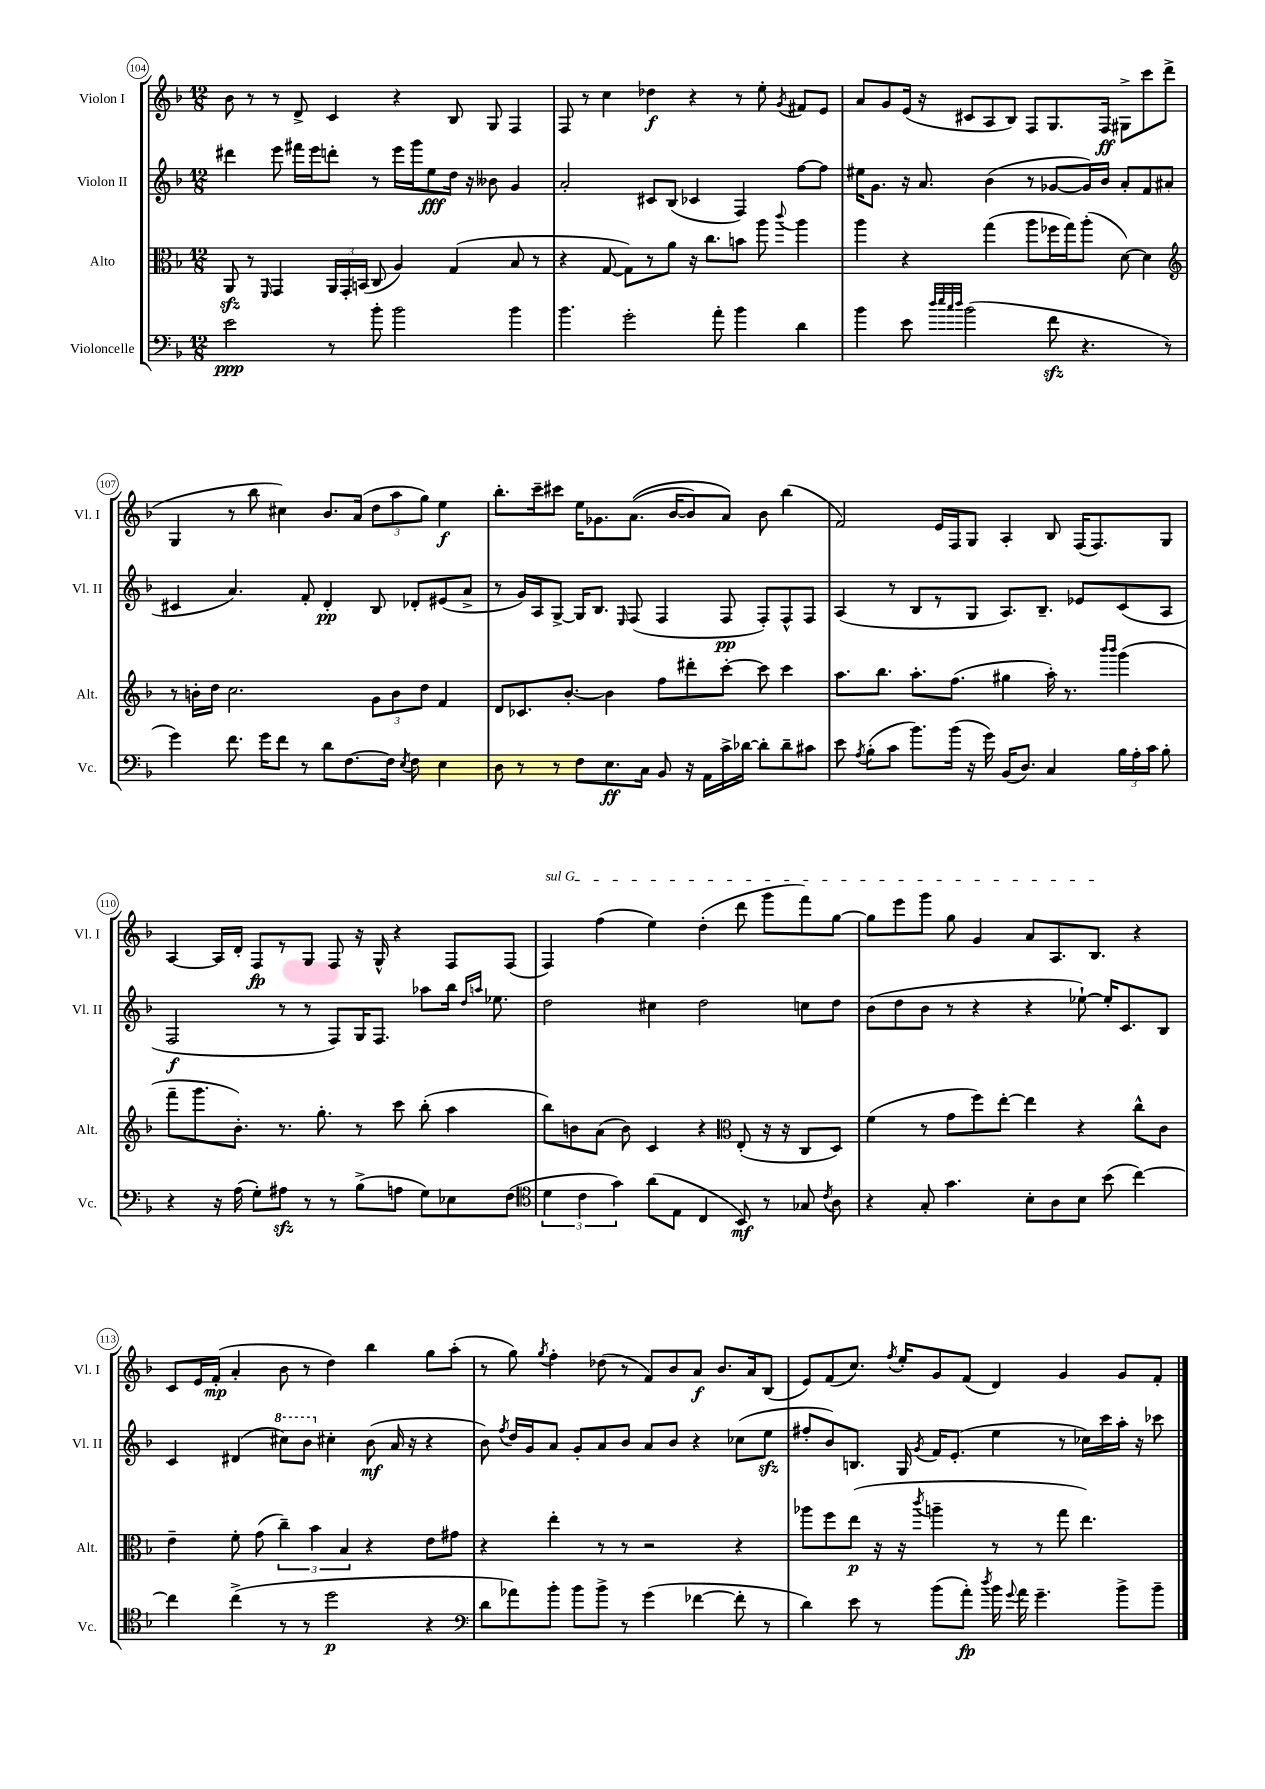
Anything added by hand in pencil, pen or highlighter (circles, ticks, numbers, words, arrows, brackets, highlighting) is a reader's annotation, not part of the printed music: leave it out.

**kern	**dynam	**kern	**dynam	**kern	**dynam	**kern	**dynam
*part4	*part4	*part3	*part3	*part2	*part2	*part1	*part1
*staff4	*staff4	*staff3	*staff3	*staff2	*staff2	*staff1	*staff1
*I"Violoncelle	*	*I"Alto	*	*I"Violon II	*	*I"Violon I	*
*I'Vc.	*	*I'Alt.	*	*I'Vl. II	*	*I'Vl. I	*
*clefF4	*	*clefC3	*	*clefG2	*	*clefG2	*
*k[b-]	*	*k[b-]	*	*k[b-]	*	*k[b-]	*
*M12/8	*	*M12/8	*	*M12/8	*	*M12/8	*
=104	=104	=104	=104	=104	=104	=104	=104
2e\	ppp	8AAzz/	.	4ddd#X\	.	8b-\	.
.	.	8r	.	.	.	8r	.
.	.	16qqFF/	.	.	.	.	.
.	.	4GG/	.	8eee\	.	8r	.
.	.	.	.	16fff#X\LL	.	8d^/	.
.	.	.	.	16eee\J	.	.	.
8r	.	24AA/LL	.	8dddn'\J	.	4c/	.
.	.	24GG'/	.	.	.	.	.
.	.	(24BBn/JJ	.	.	.	.	.
8b-'\	.	8C/	.	8r	.	.	.
2b-\	.	4A/)	.	16eee\LL	.	4r	.
.	.	.	.	16ggg\J	.	.	.
.	.	.	.	8ee\	fff	.	.
.	.	(4G/	.	16dd\Jk	.	8B-/	.
.	.	.	.	16r	.	.	.
.	.	.	.	8b--X\	.	8G/	.
4b-\	.	8B-/	.	4g/	.	4F/	.
.	.	8r	.	.	.	.	.
=105	=105	=105	=105	=105	=105	=105	=105
4.b-\	.	4r	.	2a'/	.	8F/	.
.	.	.	.	.	.	8r	.
.	.	[8G/	.	.	.	4cc\	.
2g'\	.	8G\L])	.	.	.	.	.
.	.	8r	.	8c#X/L	.	4dd-X\	f
.	.	8a\J	.	(8B-/J	.	.	.
.	.	16r	.	4c-X/	.	4r	.
.	.	8.cc\L	.	.	.	.	.
8a'\	.	.	.	.	.	.	.
4b-\	.	8bn\J	.	4F/)	.	8r	.
.	.	8aa\	.	.	.	8ee'\	.
.	.	8qqccc/	.	.	.	8qg/	.
4d\	.	4aa\	.	[8ff\L	.	8f#X/L	.
.	.	.	.	8ff\J]	.	8e/J	.
=106	=106	=106	=106	=106	=106	=106	=106
4b-\	.	4aa\	.	16ee#X\KL	.	8a/L	.
.	.	.	.	8.g\J	.	.	.
.	.	.	.	.	.	8g/	.
8e\	.	4r	.	16r	.	(16e/Jk	.
.	.	.	.	8.a/	.	16r	.
32qqdd/LLL	.	.	.	.	.	.	.
32qqee/	.	.	.	.	.	.	.
32qqcc/	.	.	.	.	.	.	.
32qqdd/JJJ	.	.	.	.	.	.	.
(2b-\	.	.	.	.	.	8c#X/L	.
.	.	(4gg\	.	(4b-\	.	8A/	.
.	.	.	.	.	.	8B-/J)	.
.	.	8aa\L	.	8r	.	8F/L	.
8fzz\	.	16ff-X\L	.	[8g-X/L	.	8.G/	.
.	.	16gg\J)	.	.	.	.	.
4.r	.	(8aa'\J	.	16g-/L])	.	.	.
.	.	.	.	16b-/JJ	.	16F/Jk	ff
.	.	[8d\)	.	8a'/L	.	8G#X^\L	.
.	.	4d\]	.	8f/	.	8ccc\	.
8r	.	.	.	(8a#X/J	.	(8ddd^\J	.
!!LO:LB:g=z
=107	=107	=107	=107	=107	=107	=107	=107
*	*	*clefG2	*	*	*	*	*
4g\)	.	8r	.	4c#X/	.	4G/	.
.	.	16bn'\LL	.	.	.	.	.
.	.	16dd\JJ	.	.	.	.	.
8.f\	.	2.cc\	.	4.a/)	.	8r	.
.	.	.	.	.	.	8bb-\	.
16g\KL	.	.	.	.	.	.	.
8f\J	.	.	.	.	.	4cc#X\)	.
8r	.	.	.	8f'/	.	.	.
8d\L	.	.	.	4d'/	pp	8.b-/L	.
[8.F\	.	.	.	.	.	.	.
.	.	.	.	.	.	(16a/Jk	.
.	.	12g\L	.	8B-/	.	12dd\L	.
16F\Jk]	.	.	.	.	.	.	.
.	.	12b\	.	.	.	12aa\	.
8qE/	.	.	.	.	.	.	.
8F\	.	.	.	8d-X'/L	.	.	.
.	.	12dd\J	.	.	.	12gg\J)	.
4E\	.	4f/	.	(8e#X/	.	4ee\	f
.	.	.	.	8a^/J	.	.	.
=108	=108	=108	=108	=108	=108	=108	=108
8D\	.	8d/L	.	8r	.	8.bb-'\L	.
8r	.	8.c-X/	.	16g/LL)	.	.	.
.	.	.	.	16A/J	.	16ccc~\k	.
8r	.	.	.	[8G^/J	.	8ccc#X\J	.
.	.	[8.b-'/J	.	.	.	.	.
8F\L	.	.	.	16G/KL]	.	16ee\KL	.
.	.	.	.	8.B-/J	.	8.g-X\	.
8.E\	ff	4b-\]	.	.	.	.	.
.	.	.	.	16qqE/	.	.	.
.	.	.	.	(8F/	.	((8.a\J	.
16C\Jk	.	.	.	.	.	.	.
8BB-/	.	8ff\L	.	4F/	.	.	.
.	.	.	.	.	.	[16b-/KL	.
16r	.	8ddd#X'\	.	.	.	8b-/])	.
16AA\LL	.	.	.	.	.	.	.
16c^\	.	[8ccc'\J	.	8F/	pp	8a/J)	.
[16d-X\JJ	.	.	.	.	.	.	.
8d-'\L]	.	8ccc\]	.	8F'/L)	.	8b-\	.
8d-~\	.	4ccc\	.	8F^^/	.	(4bb-\	.
8c#X\J	.	.	.	8F/J	.	.	.
=109	=109	=109	=109	=109	=109	=109	=109
8e\	.	8.aa\L	.	(4A/	.	2f/)	.
8qA/	.	.	.	.	.	.	.
(8B-'\L	.	.	.	.	.	.	.
.	.	8.bb-\J	.	.	.	.	.
8c\J	.	.	.	8r	.	.	.
8.b-\L)	.	8.aa'\L	.	8B-/L	.	.	.
.	.	.	.	8r	.	16e/LL	.
(16b-\Jk	.	(8.ff\J	.	.	.	16F/J	.
16r	.	.	.	8G/J	.	8G/J	.
16g\)	.	.	.	.	.	.	.
(16BB-/KL	.	4gg#X\	.	8.A/L)	.	4A'/	.
8.D/J)	.	.	.	.	.	.	.
.	.	.	.	8.B-~/J	.	.	.
4C/	.	16aa'\)	.	.	.	8B-/	.
.	.	8.r	.	.	.	.	.
.	.	.	.	8e-X/L	.	(16F/KL	.
.	.	.	.	.	.	8.F/)	.
.	.	16qqbbb-/LL	.	.	.	.	.
.	.	16qqbbb-/JJ	.	.	.	.	.
24B-\LL	.	(4ggg\	.	(8c/	.	.	.
24A'\	.	.	.	.	.	.	.
24c\JJ	.	.	.	.	.	.	.
8B-'\	.	.	.	8A/J	.	8G/J	.
!!LO:LB:g=z
=110	=110	=110	=110	=110	=110	=110	=110
4r	.	8fff~\L	.	2F/	f	[4A/	.
.	.	8.ggg\	.	.	.	.	.
16r	.	.	.	.	.	16A/LL]	.
(16A\	.	8.b-'\J)	.	.	.	16d'/JJ	.
8G'\L)	.	.	.	.	.	8F/L	fp
8A#Xzz\J	.	8.r	.	8r	.	8r	.
8r	.	.	.	8r	.	8G/J	.
.	.	8.gg'\	.	.	.	.	.
8r	.	.	.	8F/L)	.	8F/	.
(8B-^\L	.	8r	.	16G/K	.	16r	.
.	.	.	.	8.F/J	.	16G^^/	.
8An\J	.	8ccc\	.	.	.	4r	.
8G\L)	.	(8bb-'\	.	8aa-X\L	.	.	.
8E-X\	.	4aa\	.	16bb-\Jk	.	8F/L	.
.	.	.	.	16qqdd/LL	.	.	.
.	.	.	.	16qqaan/JJ	.	.	.
.	.	.	.	8.ee-X\	.	.	.
(8F\J	.	.	.	.	.	(8F/J	.
=111	=111	=111	=111	=111	=111	=111	=111
*clefC4	*	*	*	*	*	*	*
!	!	!	!	!	!	!LO:TX:a:i:t=sul G	!
6d\	.	8bb-\L)	.	2dd\	.	4F/)	.
.	.	8bn\	.	.	.	.	.
6c\	.	.	.	.	.	.	.
.	.	(8a\J	.	.	.	(4ff\	.
6g\)	.	.	.	.	.	.	.
.	.	8b\)	.	.	.	.	.
(8a\L	.	4c/	.	4cc#X\	.	4ee\)	.
8E\J	.	.	.	.	.	.	.
4C/	.	4r	.	2dd\	.	(4dd'\	.
*	*	*clefC3	*	*	*	*	*
8BB-/)	mf	(8E'/	.	.	.	8ddd\	.
8r	.	16r	.	.	.	8ggg\L	.
.	.	16r	.	.	.	.	.
8G-X/	.	8C/L	.	8ccn\L	.	8fff\)	.
8qc/	.	.	.	.	.	.	.
8A\	.	8D/J)	.	8dd\J	.	[8gg\J	.
=112	=112	=112	=112	=112	=112	=112	=112
4r	.	(4f\	.	(8b-\L	.	8gg\L]	.
.	.	.	.	8dd\	.	8eee\	.
8G'/	.	8r	.	8b-\J	.	8ggg\J	.
4.g\	.	8g\L	.	8r	.	8gg\	.
.	.	8ff\)	.	4r	.	4g/	.
.	.	[8ee'\J	.	.	.	.	.
8B-'\L	.	4ee\]	.	4r	.	8a/L	.
8A\	.	.	.	.	.	8.A/	.
8B-\J	.	4r	.	[8ee-X`\)	.	.	.
.	.	.	.	.	.	8.B-/J	.
(8b-\	.	.	.	16ee-'/KL]	.	.	.
.	.	.	.	8.c/	.	.	.
[4cc\)	.	8cc^^\L	.	.	.	4r	.
.	.	8c\J	.	8B-/J	.	.	.
!!LO:LB:g=z
=113	=113	=113	=113	=113	=113	=113	=113
4cc\]	.	4e~\	.	4c/	.	8c/L	.
.	.	.	.	.	.	16e/L	.
.	.	.	.	.	.	(16f'/JJ	mp
(4cc^\	.	8f'\	.	(4d#X/	.	4a'/	.
.	.	(8g\	.	.	.	.	.
*	*	*	*	*8va	*	*	*
8r	.	6cc~\)	.	8ccc#X\L)	.	8b-\	.
8r	.	.	.	8bb-\J	.	8r	.
.	.	6b-\	.	.	.	.	.
*	*	*	*	*X8va	*	*	*
2dd\	p	.	.	4cc#X'\	.	4dd\)	.
.	.	6B-/	.	.	.	.	.
.	.	4r	.	(8b-\	mf	4bb-\	.
.	.	.	.	16a/	.	.	.
.	.	.	.	16r	.	.	.
4r	.	8e\L	.	4r	.	8gg\L	.
.	.	8g#X\J	.	.	.	(8aa'\J	.
=114	=114	=114	=114	=114	=114	=114	=114
*clefF4	*	*	*	*	*	*	*
8d\L	.	4r	.	8b-\)	.	8r	.
.	.	.	.	8qff/	.	.	.
8a-X\)	.	.	.	16dd/LL	.	8gg\)	.
.	.	.	.	16g/J	.	.	.
.	.	.	.	.	.	8qgg/	.
8b-'\J	.	4ee'\	.	8a/J	.	4ff'\	.
8b-\L	.	.	.	8g'/L	.	.	.
8b-^\J	.	8r	.	8a/	.	(8dd-X\	.
8r	.	8r	.	8b-/J	.	8r	.
(4g\	.	2r	.	8a/L	.	8f/L)	.
.	.	.	.	8b-/J	.	8b-/	.
[4f-X\	.	.	.	4r	.	8a/J	f
.	.	.	.	.	.	8.b-/L	.
8f-'\]	.	4r	.	(8cc-X\L	.	.	.
.	.	.	.	.	.	16a/k	.
8r	.	.	.	8eezz\J	.	(8B-/J	.
=115	=115	=115	=115	=115	=115	=115	=115
4d\)	.	8aa-X\L	.	8ff#X'/L	.	8e/L)	.
.	.	8ff\	.	8b-/)	.	(8f/	.
8e\	.	(8ee\J	p	8.Bn/J	.	8.cc/J)	.
8r	.	16r	.	.	.	.	.
.	.	.	.	.	.	8qff/	.
.	.	16r	.	16G/	.	16ee'/KL	.
.	.	8qccc/	.	8qg/	.	.	.
(8b-\L	.	4aan~\	.	16f/KL	.	8g/	.
.	.	.	.	(8.e'/J	.	.	.
8a'\J)	fp	.	.	.	.	(8f/J	.
8qdd/	.	.	.	.	.	.	.
16b-\	.	8r	.	4ee\	.	4d/)	.
8qqg/	.	.	.	.	.	.	.
16a\	.	.	.	.	.	.	.
4.g~\	.	8r	.	.	.	.	.
.	.	8gg\	.	8r	.	4g/	.
.	.	4.ee\)	.	16cc-X\LL)	.	.	.
.	.	.	.	16ccc\	.	.	.
8b-^\L	.	.	.	16aa'\JJ	.	8g/L	.
.	.	.	.	16r	.	.	.
8b-~\J	.	.	.	8ccc-X\	.	8f'/J	.
==	==	==	==	==	==	==	==
*-	*-	*-	*-	*-	*-	*-	*-
